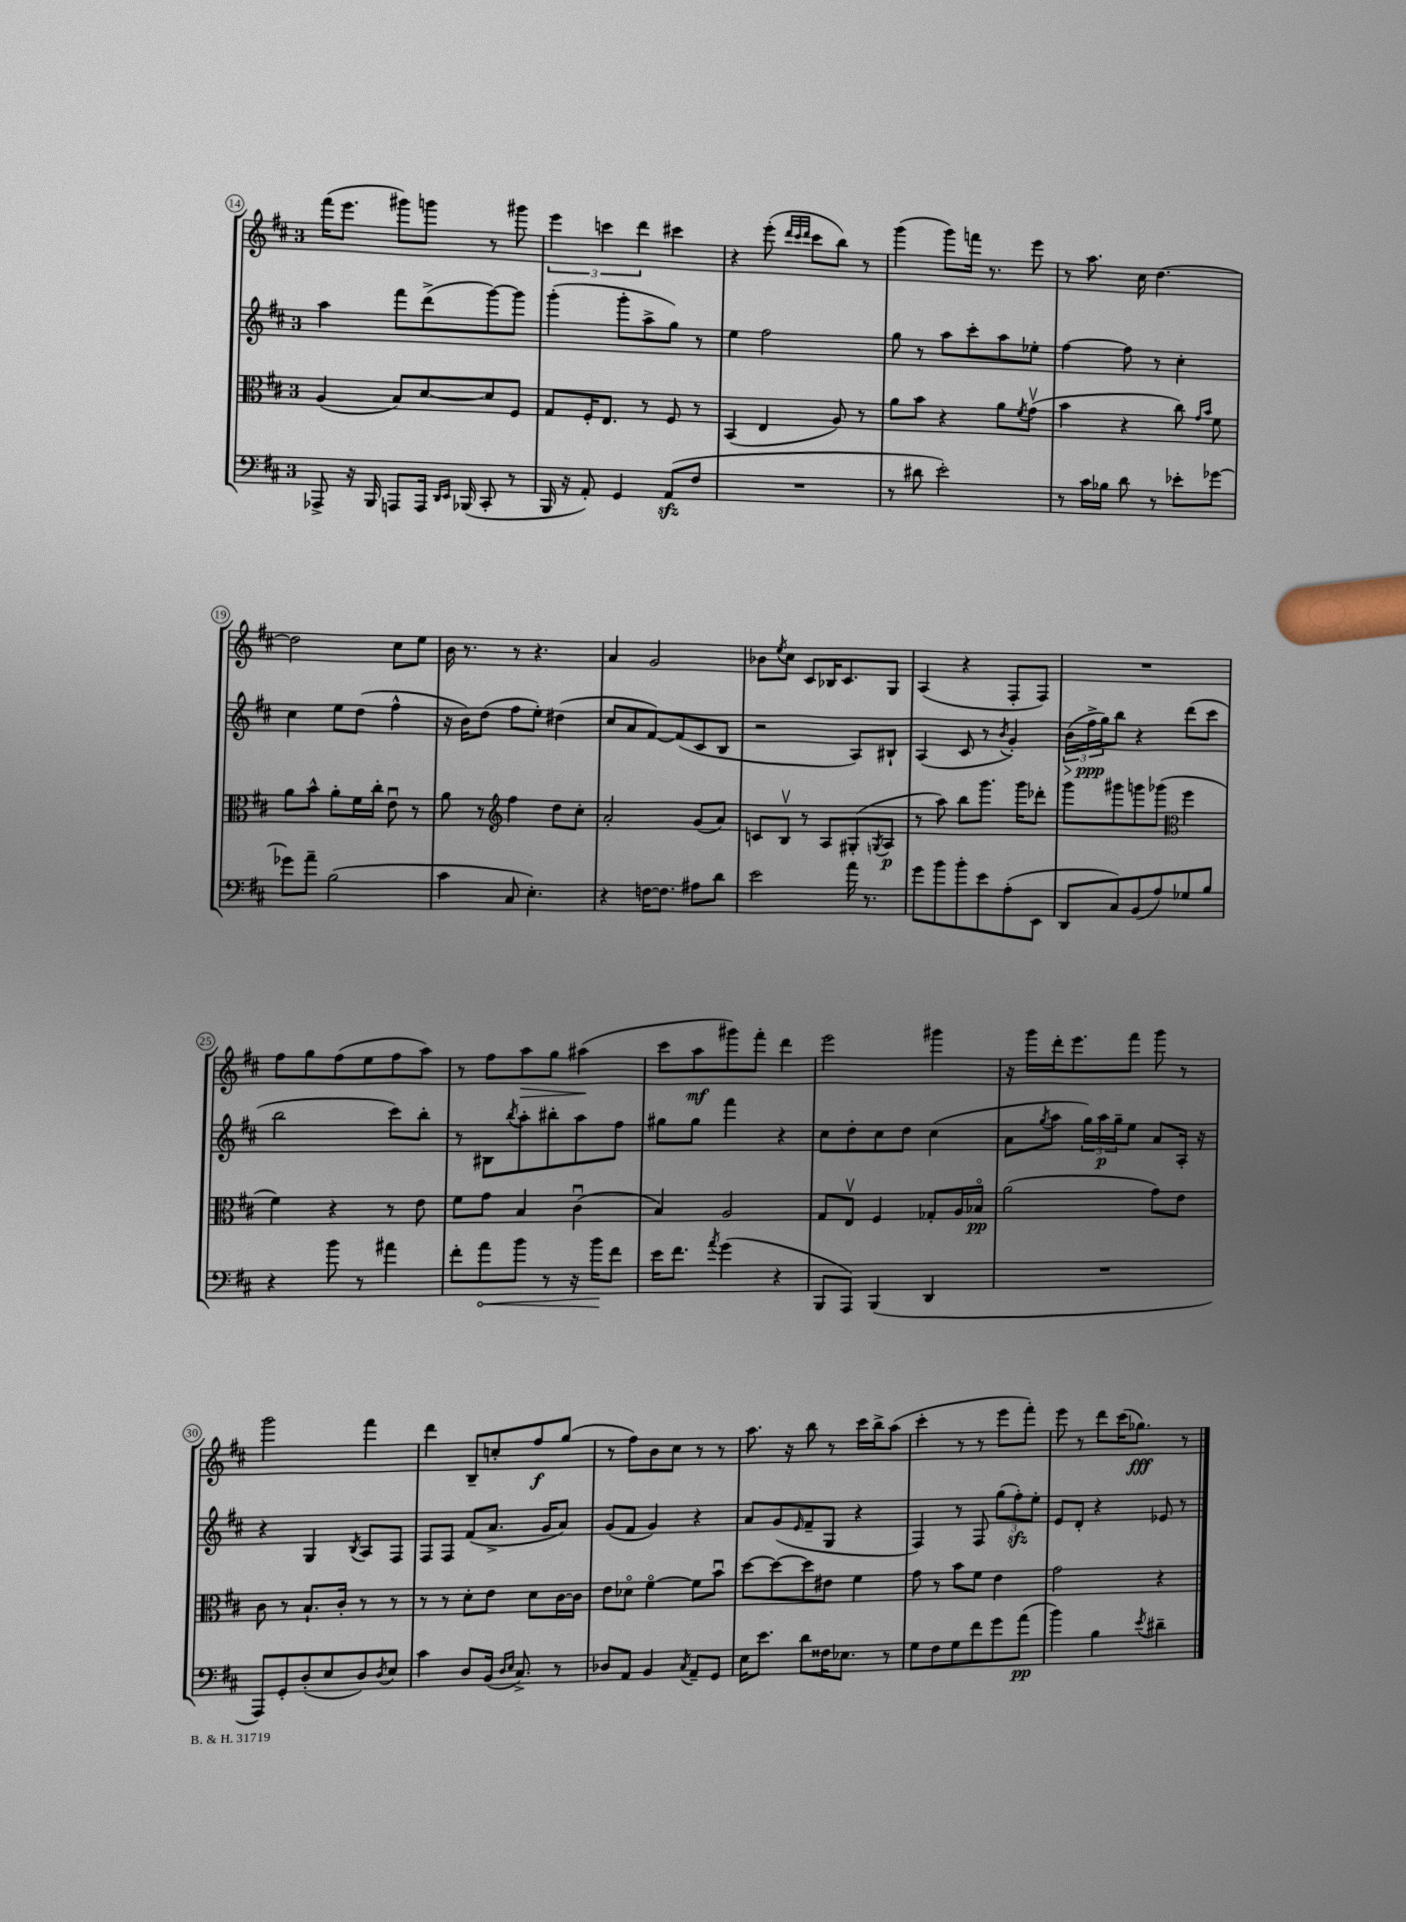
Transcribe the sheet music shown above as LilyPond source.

<<
\new StaffGroup <<
\new Staff = "s0" {
    \clef treble \key d \major \once \override Staff.TimeSignature.style = #'single-digit \time 3/4
    fis'''16( e'''8. gis'''8) g'''8 r8 gis'''8 |
    \tuplet 3/2 { e'''4 c'''4 d'''4 } cis'''4 |
    r4 e'''8-.( \grace { d'''32 cis'''32 d'''32 } cis'''8 b''8) r8 |
    g'''4( g'''8) f'''16 r8. e'''8 |
    r8 a''8. cis''16 d''4.~ |
    d''2 cis''8 e''8 |
    b'16 r8. r8 r4. |
    a'4 g'2 |
    bes'8 \acciaccatura { e''8 } cis''8 cis'8 bes16 cis'8. g8 |
    a4( r4 fis8-. fis8) |
    R2. |
    fis''8 g''8 fis''8( e''8 fis''8 a''8) |
    r8 fis''8 a''8\> g''8 ais''4\!( |
    cis'''8 a''8\mf gis'''8) fis'''8-. d'''4 |
    e'''2 gis'''4 |
    r16 g'''16 d'''16-. e'''8. fis'''8 g'''8 r8 |
    g'''2 fis'''4 |
    d'''4 b8-- c''8-. fis''8\f g''8( |
    r8 fis''8) b'8 cis''8 r8 r8 |
    a''8. r16 b''8 r8 cis'''16 b''16-> a''8( |
    cis'''4-. r8 r8 e'''8 fis'''8-.) |
    e'''8 r8 d'''8 cis'''16( ges''8.\fff) r8 \bar "|." |
}
\new Staff = "s1" {
    \clef treble \key d \major \once \override Staff.TimeSignature.style = #'single-digit \time 3/4
    a''4 fis'''8 d'''8->( g'''8~) g'''8 |
    g'''4-.( g'''8-. a''8-> g''8) r8 |
    e''4 fis''2 |
    g''8 r8 a''8 cis'''8-. a''8 ees''8-. |
    fis''4~ fis''8 r8 cis''4-. |
    cis''4 e''8 d''8( fis''4-^ |
    r16 b'16) d''8( fis''8 e''8-.) dis''4( |
    cis''8 a'8 fis'8~) fis'8( cis'8 b8 |
    r2 a8) bis8-! |
    a4( cis'8 r8 \acciaccatura { b'8 } g'4-.) |
    \tuplet 3/2 { b'16\>( fis''16->\ppp\! g''16) } b''8 r4 d'''8( cis'''8 |
    b''2 cis'''8) b''8-. |
    r8 bis8 \acciaccatura { b''8 } a''8-. bis''8-. a''8 fis''8 |
    gis''8 gis''8 fis'''4 r4 |
    cis''8 d''8-. cis''8 d''8 cis''4( |
    a'8 \acciaccatura { g''8 } a''8 \tuplet 3/2 { g''16) a''16\p g''16-- } e''8 a'8 a16-. r16 |
    r4 g4 \acciaccatura { b8 } a8 fis8 |
    fis8 fis8 fis'8( a'8.-> g'16 a'8) |
    g'8( fis'8 g'4) r4 |
    a'8 g'8( \grace { e'16 } fis'8-- g8 r4 |
    fis4) r8 fis8 \tuplet 3/2 { g''8( fis''8-.\sfz) e''8-. } |
    e'8 d'8-. r4 ees'8 r8 \bar "|." |
}
\new Staff = "s2" {
    \clef alto \key d \major \once \override Staff.TimeSignature.style = #'single-digit \time 3/4
    a4( b8) d'8~ d'8 fis8 |
    g8 fis16-. e8. r8 fis8 r8 |
    b,4( e4 a8) r8 |
    a'8 b'8 r4 a'8 \acciaccatura { fis'8 } g'8\upbow( |
    b'4 r4 cis''8) \grace { g'16 b'16 } fis'8 |
    a'8 b'8-^ a'8-. fis'16 cis''16-. e'8\downbow r8 |
    a'8 r8 \clef treble fis''4 d''8 cis''8-. |
    a'2-. g'8( a'8) |
    c'8 b8\upbow r8 a8 gis8-.( \acciaccatura { g8 } a8\p |
    r8 a''8) b''8 g'''8. g'''16 des'''8-. |
    g'''8 gis'''8 g'''8 ges'''8( \clef alto fis''4 |
    fis'4) r4 r8 e'8 |
    fis'8 g'8 b4 cis'4\downbow( |
    b4) a2 |
    g8 e8\upbow fis4 ges8-. a16 bes16\flageolet\pp |
    a'2( g'8) e'8 |
    cis'8 r8 b8.-! cis'16-. r8 r8 |
    r8 r8 d'8-. e'8 d'8 cis'16~ cis'16 |
    e'8 des'8\flageolet fis'4~\flageolet fis'8 b'8\downbow |
    d''8~ d''8~ d''8 eis'8 fis'4 |
    g'8 r8 b'8 fis'8 e'4 |
    g'2 r4 \bar "|." |
}
\new Staff = "s3" {
    \clef bass \key d \major \once \override Staff.TimeSignature.style = #'single-digit \time 3/4
    aes,,8-> r16 b,,16 a,,8 a,,16 \grace { d,16 e,16 } bes,,16( cis,8-. r8 |
    b,,16 r16 a,8-.) g,4 a,8\sfz( fis8 |
    R2. |
    r8 dis'8 e'2-.) |
    r8 cis'16 bes16 d'8 r8 ees'8-. ges'8~ |
    ges'8 a'8-- b2( |
    cis'4 cis8 e4.-.) |
    r4 f16~ f8. ais8 d'8 |
    e'2 a'16 r8. |
    g'8 b'8 b'8-. e'8 a8-.( e,8 |
    d,8 cis8) b,8( a8) ges8 b8 |
    r4 b'8 r8 ais'4 |
    fis'8-. \once \override Hairpin.circled-tip = ##t a'8\< b'8 r8 r16 b'16\! fis'8 |
    e'16 fis'8. \acciaccatura { a'8 } g'4( r4 |
    b,,8 a,,8) b,,4( d,4 |
    R2. |
    a,,8) g,8-. d8-.( e8 d8) \acciaccatura { d8 } e8 |
    cis'4 d8 b,16( \grace { d16 e16 } cis8.->) r8 |
    des8 a,8 b,4 \acciaccatura { cis8 } a,8-- g,8 |
    e16 e'8. d'8 fisis16 ees8. r8 |
    g8 fis8 g8 fis'8 g'8 a'8\pp( |
    b'4) b4 \acciaccatura { e'8 } dis'4-- \bar "|." |
}
>>
>>
\layout { \context { \Score currentBarNumber = #14 \override BarNumber.stencil = #(make-stencil-circler 0.1 0.3 ly:text-interface::print) } }
